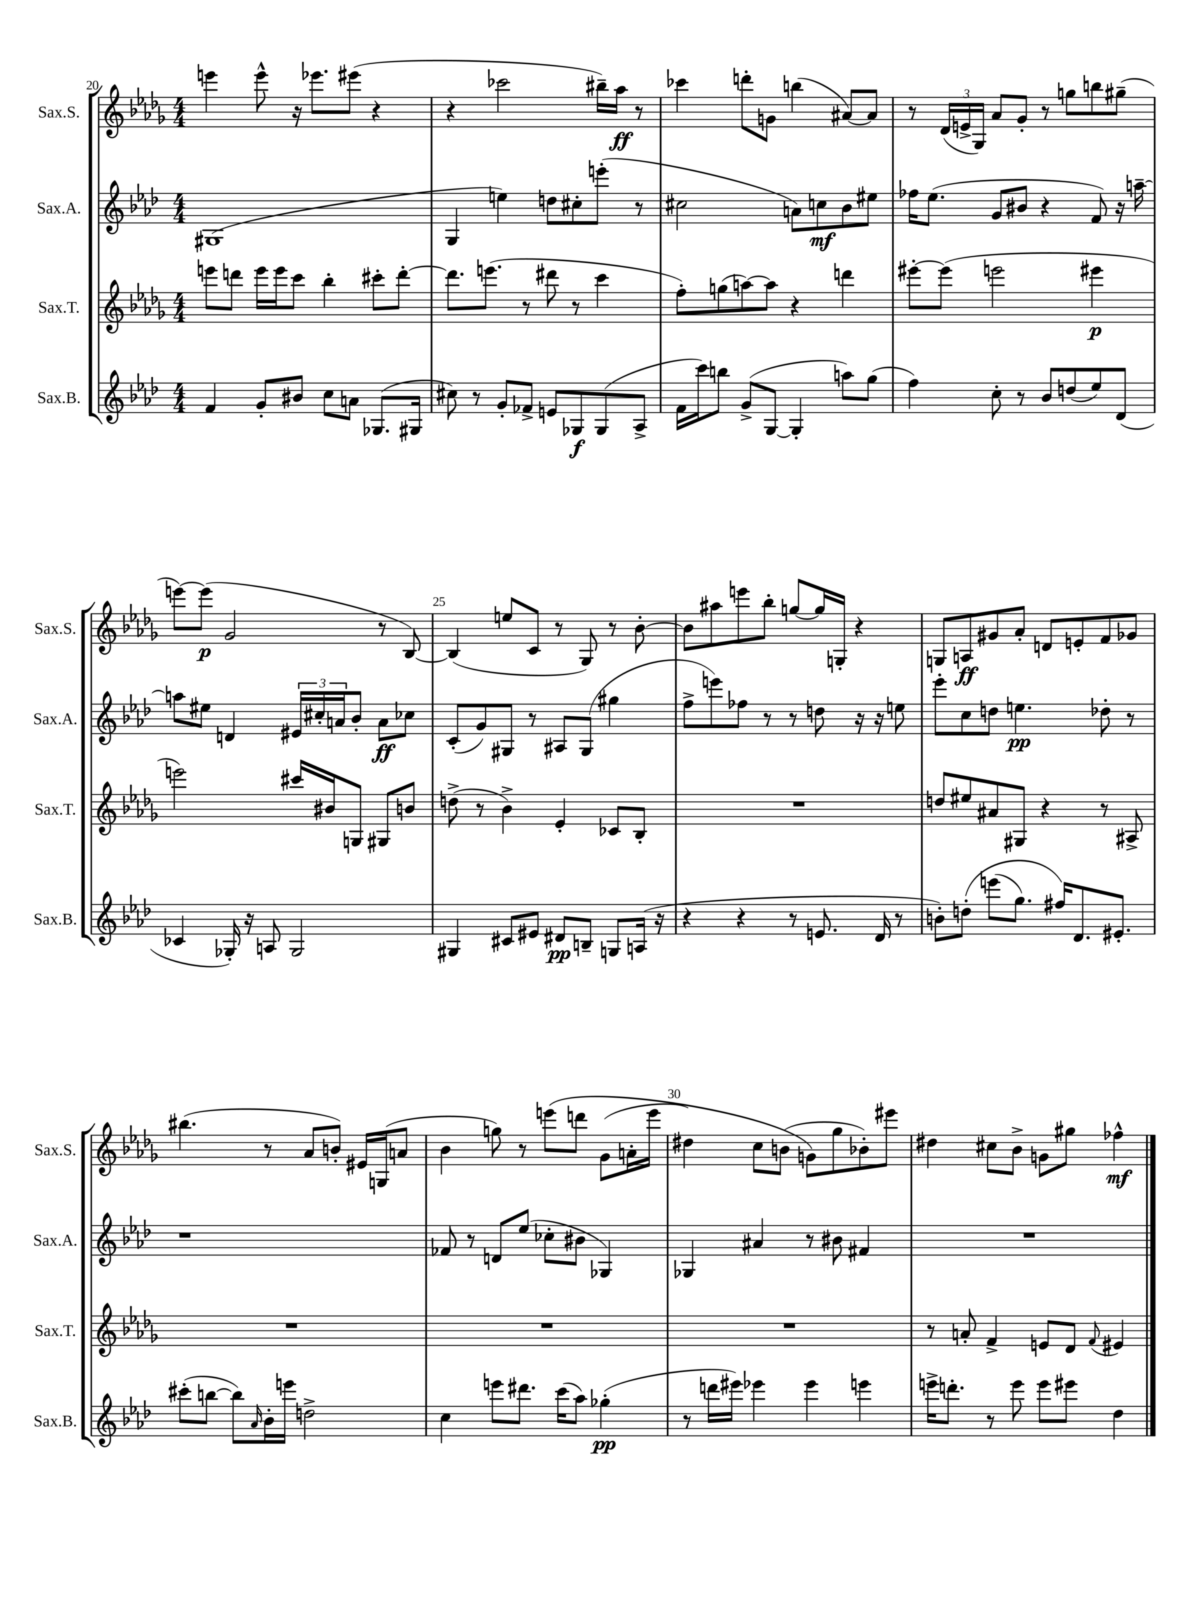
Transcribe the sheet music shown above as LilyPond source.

<<
\new StaffGroup <<
\new Staff = "s0" \with { instrumentName = "Sax.S." shortInstrumentName = "Sax.S." } {
    \clef treble \key des \major \numericTimeSignature \time 4/4
    e'''4 e'''8-^ r16 ees'''8. eis'''8( r4 |
    r4 ces'''2 bis''16--) aes''16\ff r8 |
    ces'''4 d'''8-. g'8 b''4( ais'8~) ais'8 |
    r8 \tuplet 3/2 { des'16( e'16-> ges16) } aes'8 ges'8-. r8 g''8 b''8 gis''8--( |
    e'''8~) e'''8\p( ges'2 r8 bes8~) |
    bes4( e''8 c'8 r8 ges8) r8 bes'8~-. |
    bes'8 ais''8 e'''8 bes''8-. g''8~ g''16 g16-. r4 |
    g8 a8\ff gis'8 aes'8-. d'8 e'8-. f'8 ges'8 |
    bis''4.( r8 aes'8 b'8-.) eis'16 g16( a'8 |
    bes'4 g''8) r8 e'''8\( d'''8 ges'8( a'16-. e'''16 |
    dis''4) c''8 b'8( g'8\) ges''8 bes'8-.) eis'''8 |
    dis''4 cis''8 bes'8-> g'8 gis''8 fes''4-^\mf \bar "|." |
}
\new Staff = "s1" \with { instrumentName = "Sax.A." shortInstrumentName = "Sax.A." } {
    \clef treble \key aes \major \numericTimeSignature \time 4/4
    gis1( |
    g4 e''4) d''8 cis''8-. e'''8-.( r8 |
    cis''2 a'8) c''8\mf bes'8 eis''8 |
    fes''16 ees''8.( g'8 bis'8 r4 f'8) r16 a''16~-- |
    a''8 eis''8 d'4 \tuplet 3/2 { eis'16 cis''16-. a'16 } bes'8-. a'8\ff ces''8 |
    c'8-.( g'8) gis8 r8 ais8 gis8( gis''4 |
    f''8-> e'''8) fes''8 r8 r8 d''8 r16 r16 e''8 |
    ees'''8-. c''8 d''8 e''4.\pp des''8-. r8 |
    r1 |
    fes'8 r8 d'8 ees''8( ces''8-. bis'8 ges4) |
    ges4 ais'4 r8 bis'8 fis'4 |
    R1 \bar "|." |
}
\new Staff = "s2" \with { instrumentName = "Sax.T." shortInstrumentName = "Sax.T." } {
    \clef treble \key des \major \numericTimeSignature \time 4/4
    e'''8 d'''8 e'''16 e'''16 c'''8 bes''4-. cis'''8-. d'''8~-. |
    d'''8. e'''8.( r8 dis'''8 r8 c'''4 |
    f''8-.) g''8( a''8~) a''8 r4 d'''4 |
    eis'''8~-. eis'''8( e'''2 eis'''4\p |
    e'''2) cis'''16 bis'16 g8 gis8 b'8 |
    d''8->( r8 bes'4->) ees'4-. ces'8 bes8-. |
    R1 |
    d''8 eis''8 ais'8 gis8 r4 r8 ais8-> |
    R1 |
    R1 |
    R1 |
    r8 a'8-. f'4-> e'8 des'8 \appoggiatura { f'8 } eis'4 \bar "|." |
}
\new Staff = "s3" \with { instrumentName = "Sax.B." shortInstrumentName = "Sax.B." } {
    \clef treble \key aes \major \numericTimeSignature \time 4/4
    f'4 g'8-. bis'8 c''8 a'8 ges8.( gis16 |
    cis''8) r8 g'8-. fes'8-> e'8 ges8\f ges8( aes8-> |
    f'16 c'''16) b''8 g'8->( g8~ g4-. a''8) g''8( |
    f''4) c''8-. r8 bes'8 d''8( ees''8) des'8( |
    ces'4 ges16-.) r16 a8 ges2 |
    gis4 cis'8 eis'8 dis'8\pp b8-- g8 a16( r16 |
    r4 r4 r8 e'8. des'16 r8 |
    b'8-.) d''8-.\( e'''8( g''8.) fis''16\) des'8. eis'8.-. |
    cis'''8-.( b''8~ b''8) \grace { aes'16 } bes'16-. e'''16 d''2-> |
    c''4 e'''8 dis'''8. c'''16( aes''8) ges''4-.\pp( |
    r8 d'''16 eis'''16) ees'''4 ees'''4 e'''4 |
    e'''16-> d'''8.-. r8 e'''8 e'''8 eis'''8 des''4 \bar "|." |
}
>>
>>
\layout { \context { \Score currentBarNumber = #20 \override BarNumber.break-visibility = ##(#f #t #t) barNumberVisibility = #(every-nth-bar-number-visible 5) } }
